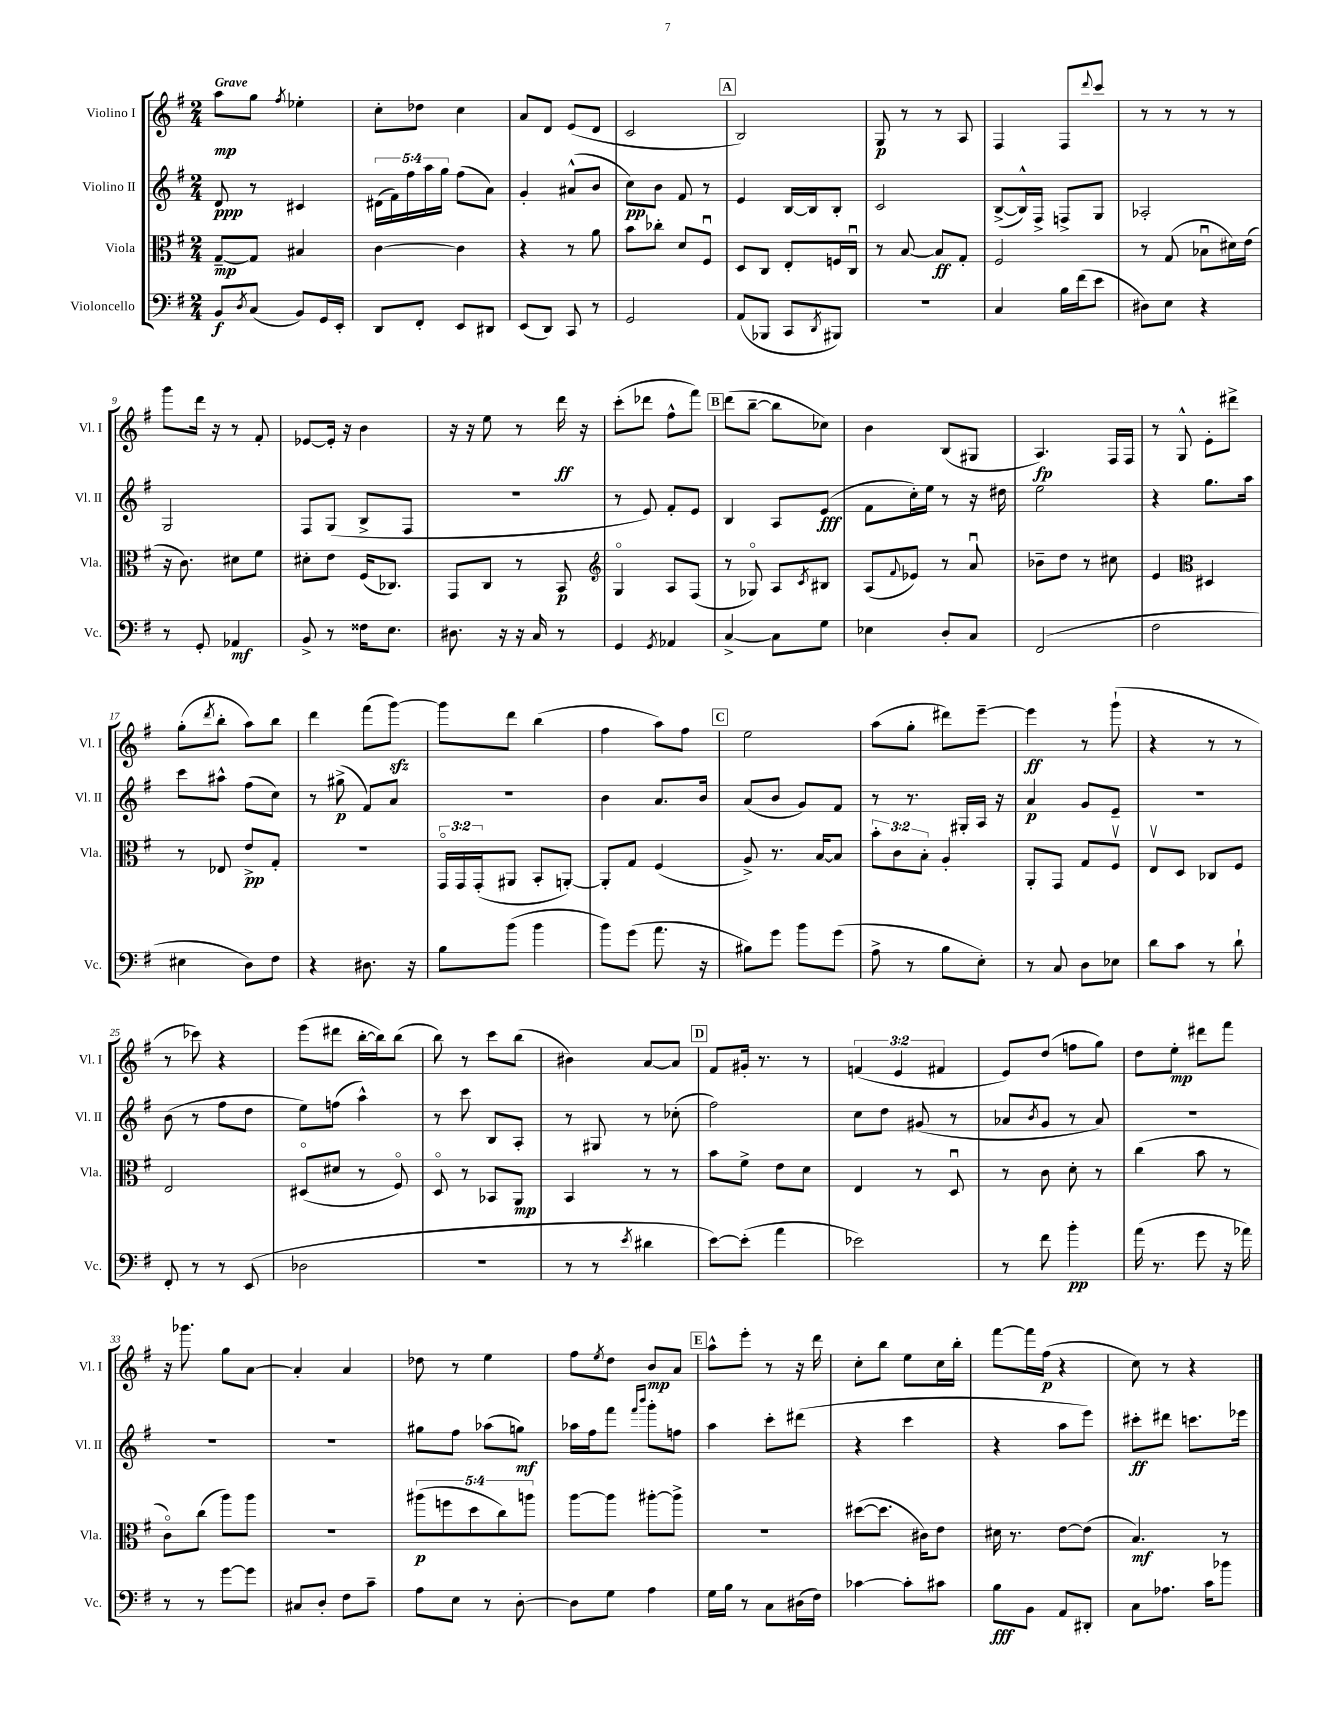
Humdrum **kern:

**kern	**kern	**kern	**kern
*staff4	*staff3	*staff2	*staff1
*clefF4	*clefC3	*clefG2	*clefG2
*k[f#]	*k[f#]	*k[f#]	*k[f#]
*M2/4	*M2/4	*M2/4	*M2/4
8BB	[8G~	8d	8aa
8qD	.	.	.
(8C	8G]	8r	8gg
.	.	.	8qff#
8BB)	4B#	4c#	4ee-'
16GG	.	.	.
16EE'	.	.	.
=	=	=	=
8DD	[4c	(20d#	8cc'
.	.	20f#)	.
.	.	20ff#	.
8FF#'	.	.	8dd-
.	.	20aa	.
.	.	20gg	.
8EE	4c]	(8ff#	4cc
8DD#	.	8a)	.
=	=	=	=
(8EE	4r	4g'	8a
8DD)	.	.	8d
8CC	8r	(8a#^^	(8e
8r	8a	8b	8d
=	=	=	=
2GG	8b	8cc)	2c
.	8cc-'	8b	.
.	8d	8f#	.
.	8F#u	8r	.
=	=	=	=
(8AA	8D	4e	2B)
8BBB-	8C	.	.
8CC	8E'	[16B	.
.	.	16B]	.
8qDD	.	.	.
8BBB#)	16F	8B'	.
.	16Cu	.	.
=	=	=	=
2r	8r	2c	8G
.	[8B	.	8r
.	8B]	.	8r
.	8G'	.	8A
=	=	=	=
4C	2F#	([8B^	4F#
.	.	16B^^])	.
.	.	16F#^	.
16B	.	8F^	8F#
(16f#	.	.	.
.	.	.	8qqddd
8e	.	8G	8ccc
=	=	=	=
8D#)	8r	2A-'	8r
8E	(8G	.	8r
4r	8B-u	.	8r
.	16d#)	.	8r
.	(16e	.	.
=	=	=	=
8r	16r	2G	8ggg
.	8.c)	.	.
8GG'	.	.	16ddd
.	.	.	16r
4AA-	8d#	.	8r
.	8f#	.	8f#'
=	=	=	=
8BB^	8d#'	8F#	[8e-
8r	8e	(8G	16e-']
.	.	.	16r
16F##	(16F#	8B^	4b
8.E	8.C-)	.	.
.	.	8F#	.
=	=	=	=
8.D#	8GG	2r	16r
.	.	.	16r
.	8C	.	8ee
16r	.	.	.
16r	8r	.	8r
16C	.	.	.
8r	8BB	.	16ddd
.	.	.	16r
=	=	=	=
*	*clefG2	*	*
4GG	4Go	8r	(8ccc'
.	.	8e)	8ddd-
8qGG	.	.	.
4AA-	8A	8f#'	8ff#^^
.	(8F#	8e	8fff#)
=	=	=	=
[4C^	8r	4B	(8ddd
.	8G-o)	.	[8bb~
8C]	8A	8A	8bb]
.	8qc	.	.
8G	8B#	(8e	8cc-)
=	=	=	=
4E-	(8A	8f#	4b
.	8qqf#	.	.
.	8e-)	16cc')	.
.	.	16ee	.
8D'	8r	8r	(8B
8C	8au	16r	8G#
.	.	16dd#	.
=	=	=	=
(2FF#	8b-~	2ee	4.A)
.	8dd	.	.
.	8r	.	.
.	8cc#	.	16F#
.	.	.	16F#
=	=	=	=
2F#	4e	4r	8r
.	.	.	8G^^
*	*clefC3	*	*
.	4D#	8.gg	8e'
.	.	.	8ddd#^
.	.	16aa	.
=	=	=	=
4E#	8r	8ccc	(8gg'
.	.	.	8qddd
.	8E-	8aa#^^	8bb'
8D)	8e^	(8ff#	8aa)
8F#	8G'	8cc)	8bb
=	=	=	=
4r	2r	8r	4ddd
.	.	(8gg#^	.
8.D#	.	8f#)	(8fff#
.	.	8a	[8ggg)
16r	.	.	.
=	=	=	=
8B	24GGo	2r	8ggg]
.	24GG	.	.
.	(24GG'	.	.
(8b	8AA#	.	8ddd
4b	8BB'	.	(4bb
.	[8AA')	.	.
=	=	=	=
8b)	8AA']	4b	4ff#
(8g	8G	.	.
8.a	(4F#	8.a	8aa)
.	.	.	8ff#
16r	.	16b	.
=	=	=	=
8B#)	8A^)	(8a	2ee
8g	8.r	8b	.
8b	.	8g)	.
.	[16B	.	.
(8g	8B]	8f#	.
=	=	=	=
8A^	12b'	8r	(8aa
.	12c	.	.
8r	.	8.r	8gg'
.	12B'	.	.
8B	4A'	.	8ddd#)
.	.	16G#'	.
8E')	.	16A	[8eee~
.	.	16r	.
=	=	=	=
8r	8AA'	4a	4eee]
8C	8GG	.	.
8D	8G	8g	8r
8E-	8F#v	8e~	(8ggg`
=	=	=	=
8d	8Ev	2r	4r
8c	8D	.	.
8r	8C-	.	8r
8d`	8F#	.	8r
=	=	=	=
8FF#'	2E	(8b	8r
8r	.	8r	8ccc-)
8r	.	8ff#	4r
(8EE	.	8dd	.
=	=	=	=
2D-	(8D#o	8ee)	(8eee
.	8d#	(8ff	8ddd#
.	8r	4aa^^)	[16bb'
.	.	.	16bb])
.	8F#o)	.	(8bb
=	=	=	=
2r	8Do	8r	8bb)
.	8r	8ccc	8r
.	8BB-	8B	8ccc
.	8AA	8A'	(8bb
=	=	=	=
8r	4BB	8r	4b#)
8r	.	8G#	.
8qe	.	.	.
4d#	8r	8r	[8a
.	8r	(8cc-'	8a]
=	=	=	=
[8e)	8b	2ff#)	8f#
(8e']	8f#^	.	16g#'
.	.	.	8.r
4a	8e	.	.
.	8d	.	8r
=	=	=	=
2e-)	4E	8cc	(6f
.	.	8dd	.
.	.	.	6e
.	8r	(8g#	.
.	.	.	6f#
.	8Du	8r	.
=	=	=	=
8r	8r	8a-	8e)
.	.	8qb	.
8f#	8c	8g	(8dd
4b'	8d'	8r	8ff
.	8r	8a-)	8gg)
=	=	=	=
(16a	(4cc	2r	8dd
8.r	.	.	.
.	.	.	8ee'
8g	8b	.	8ddd#
16r	8r	.	8fff#
16a-)	.	.	.
=	=	=	=
8r	8co)	2r	16r
.	.	.	8.ggg-
8r	(8cc	.	.
[8g	8aa)	.	8gg
8g]	8aa	.	[8a
=	=	=	=
8C#	2r	2r	4a']
8D'	.	.	.
8F#	.	.	4a
8c~	.	.	.
=	=	=	=
8A	(10aa#	8gg#	8dd-
.	10ff	.	.
8E	.	8ff#	8r
.	10dd	.	.
8r	.	(8aa-	4ee
.	10cc)	.	.
[8D'	.	8gg)	.
.	10aa	.	.
=	=	=	=
8D]	[8aa	16aa-	8ff#
.	.	16ff#	.
.	.	.	8qee
8G	8aa]	8fff#	8dd
.	.	16qqfff#	.
.	.	16qqbbb	.
4A	[8aa#'	8ggg'	8b
.	8aa#^]	8ff	8a
=	=	=	=
16G	2r	4aa	8aa^^
16B	.	.	.
8r	.	.	8eee'
8C	.	8ccc'	8r
(16D#	.	(8ddd#	16r
16F#)	.	.	16ddd
=	=	=	=
[4c-	([8dd#	4r	8cc'
.	8.dd#]	.	8bb
8c-']	.	4ccc	8ee
.	16c#)	.	.
8c#	8e	.	16cc
.	.	.	16bb'
=	=	=	=
8B	16d#	4r	[8fff#
.	8.r	.	.
8BB	.	.	16fff#]
.	.	.	(16ff#
8AA	[8e	8aa	4r
8DD#'	(8e]	8eee)	.
=	=	=	=
8C	4.B)	8ccc#'	8cc)
8.A-	.	8ddd#	8r
.	.	8.ccc	4r
16c	.	.	.
8b-	8r	.	.
.	.	16eee-	.
==	==	==	==
*-	*-	*-	*-
